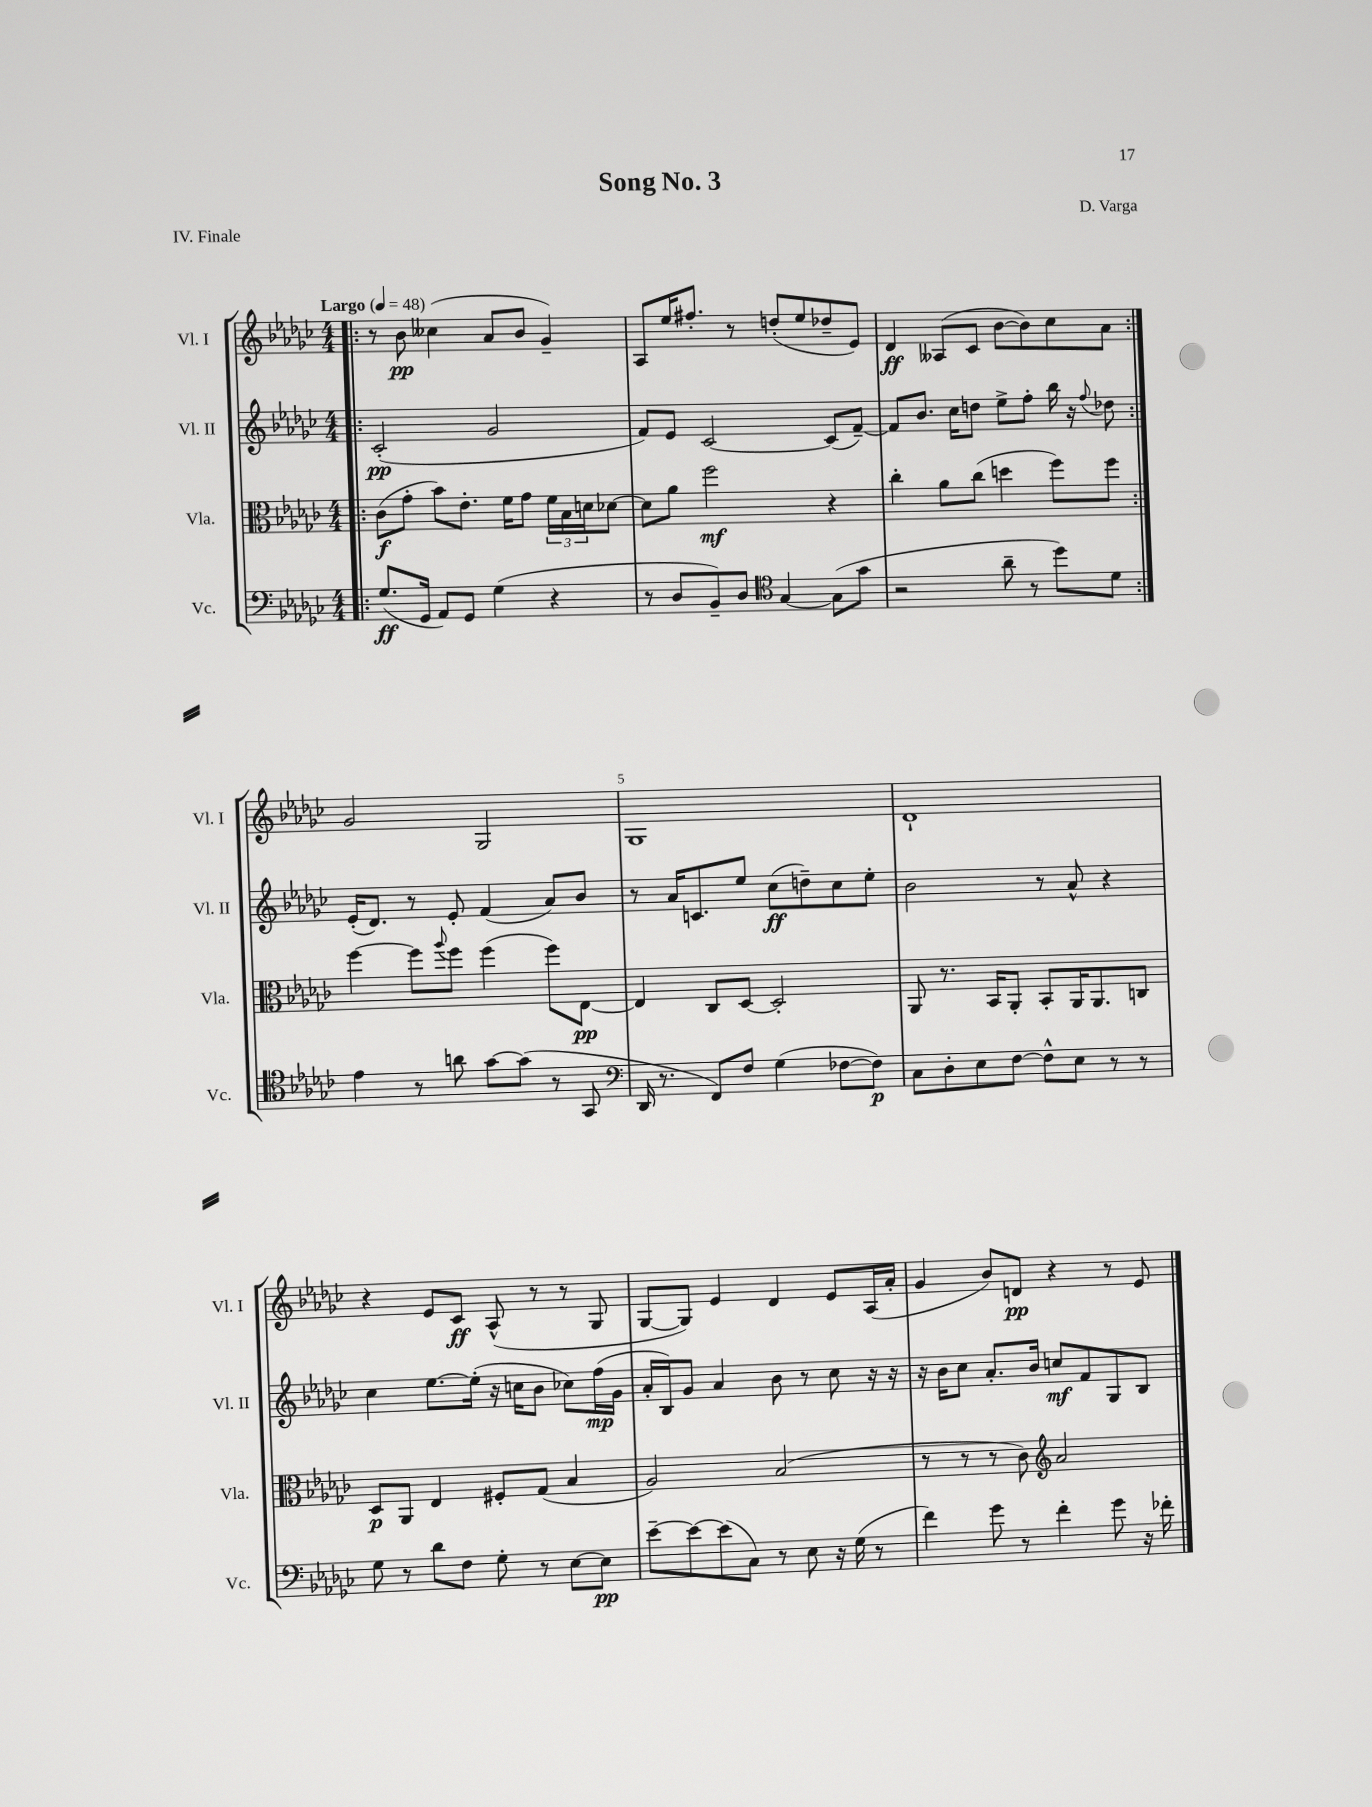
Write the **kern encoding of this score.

**kern	**dynam	**kern	**dynam	**kern	**dynam	**kern	**dynam
*part4	*part4	*part3	*part3	*part2	*part2	*part1	*part1
*staff4	*staff4	*staff3	*staff3	*staff2	*staff2	*staff1	*staff1
*I"Vc.	*	*I"Vla.	*	*I"Vl. II	*	*I"Vl. I	*
*I'Vc.	*	*I'Vla.	*	*I'Vl. II	*	*I'Vl. I	*
*clefF4	*	*clefC3	*	*clefG2	*	*clefG2	*
*k[b-e-a-d-g-c-]	*	*k[b-e-a-d-g-c-]	*	*k[b-e-a-d-g-c-]	*	*k[b-e-a-d-g-c-]	*
*M4/4	*	*M4/4	*	*M4/4	*	*M4/4	*
*MM48	*	*MM48	*	*MM48	*	*MM48	*
=1!|:	=1!|:	=1!|:	=1!|:	=1!|:	=1!|:	=1!|:	=1!|:
!	!	!	!	!	!	!LO:TX:a:B:t=Largo	!
(8.G-/L	ff	(8c-\L	f	(2c-'/	pp	8r	.
.	.	8g-'\J	.	.	.	8b-\	pp
16GG-/Jk	.	.	.	.	.	.	.
8AA-/L)	.	8b-\L)	.	.	.	(4cc--X\	.
8GG-/J	.	8.e-'\J	.	.	.	.	.
(4G-\	.	.	.	2g-/	.	8a-/L	.
.	.	16f\KL	.	.	.	.	.
.	.	8g-\J	.	.	.	8b-/J	.
4r	.	24f\LL	.	.	.	4g-~/)	.
.	.	24B-\	.	.	.	.	.
.	.	24dn\J	.	.	.	.	.
.	.	[8d-X\J	.	.	.	.	.
=2	=2	=2	=2	=2	=2	=2	=2
8r	.	8d-\L]	.	8f/L)	.	8A-/L	.
8D-/L	.	8a-\J	.	8e-/J	.	16ee-/K	.
.	.	.	.	.	.	8.ff#X'/J	.
8BB-~/)	.	2ff\	mf	[2c-/	.	.	.
8D-/J	.	.	.	.	.	8r	.
*clefC4	*	*	*	*	*	*	*
[4G-/	.	.	.	.	.	(8ddn'/L	.
.	.	.	.	.	.	8ee-/	.
(8G-\L]	.	4r	.	(8c-/L]	.	8dd-X~/	.
8g-\J	.	.	.	[8f~/J)	.	8e-/J)	.
=3	=3	=3	=3	=3	=3	=3	=3
2r	.	4cc-'\	.	8f/L]	.	4d-/	ff
.	.	.	.	8.b-/J	.	.	.
.	.	8a-\L	.	.	.	(8A--X/L	.
.	.	.	.	16cc-\KL	.	.	.
.	.	(8cc-\J	.	8ddn\J	.	8c-/J	.
8a-~\	.	4ddn\	.	8ee-^\L	.	[8b-\L	.
8r	.	.	.	8ff'\J	.	8b-\])	.
8dd-\L)	.	8ff\L)	.	16bb-\	.	8cc-\	.
.	.	.	.	16r	.	.	.
.	.	.	.	8qqff/	.	.	.
8d-\J	.	8ff\J	.	8dd-X\	.	8a-\J	.
!!LO:LB:g=z
=4:|!	=4:|!	=4:|!	=4:|!	=4:|!	=4:|!	=4:|!	=4:|!
4e-\	.	[4ff\	.	(16e-'/KL	.	2g-/	.
.	.	.	.	8.d-/J)	.	.	.
8r	.	8ff\L]	.	8r	.	.	.
.	.	8qqaa-/	.	.	.	.	.
8an\	.	8ff\J	.	8e-'/	.	.	.
[8g-\L	.	(4ff\	.	(4f/	.	2G-/	.
(8g-\J]	.	.	.	.	.	.	.
8r	.	8ff\L)	.	8a-/L)	.	.	.
8GG-/	.	[8E-\J	pp	8b-/J	.	.	.
=5	=5	=5	=5	=5	=5	=5	=5
*clefF4	*	*	*	*	*	*	*
16DD-/	.	4E-/]	.	8r	.	1G-	.
8.r	.	.	.	.	.	.	.
.	.	.	.	16a-/KL	.	.	.
.	.	.	.	8.cn/	.	.	.
8FF/L)	.	8C-/L	.	.	.	.	.
8F/J	.	[8D-/J	.	8ee-/J	.	.	.
(4G-\	.	2D-'/]	.	(8cc-\L	ff	.	.
.	.	.	.	8ddn~\)	.	.	.
[8F-X\L	.	.	.	8cc-\	.	.	.
8F-\J])	p	.	.	8ee-'\J	.	.	.
=6	=6	=6	=6	=6	=6	=6	=6
8C-\L	.	8AA-/	.	2b-\	.	1d-`	.
8D-'\	.	8.r	.	.	.	.	.
8E-\	.	.	.	.	.	.	.
.	.	16BB-/KL	.	.	.	.	.
[8F\J	.	8AA-'/J	.	.	.	.	.
8F^^\L]	.	8BB-'/L	.	8r	.	.	.
8E-\J	.	16AA-/K	.	8a-^^/	.	.	.
.	.	8.AA-/	.	.	.	.	.
8r	.	.	.	4r	.	.	.
8r	.	8Cn/J	.	.	.	.	.
!!LO:LB:g=z
=7	=7	=7	=7	=7	=7	=7	=7
8G-\	.	8D-/L	p	4cc-\	.	4r	.
8r	.	8AA-/J	.	.	.	.	.
8d-\L	.	4E-/	.	[8.ee-\L	.	8e-/L	.
8F\J	.	.	.	.	.	8c-/J	ff
.	.	.	.	(16ee-'\Jk]	.	.	.
8G-'\	.	8F#X'/L	.	16r	.	(8A-^^/	.
.	.	.	.	16ccn\KL	.	.	.
8r	.	(8G-/J	.	8b-\J	.	8r	.
[8E-\L	.	4B-/	.	8cc-X\L)	.	8r	.
8E-\J]	pp	.	.	(16ff\L	mp	8G-/	.
.	.	.	.	16g-\JJ	.	.	.
=8	=8	=8	=8	=8	=8	=8	=8
[8e-~\L	.	2A-/)	.	16a-'/LL	.	[8G-/L	.
.	.	.	.	16B-/J)	.	.	.
8e-\_	.	.	.	8g-/J	.	8G-/J])	.
(8e-\]	.	.	.	4a-/	.	4e-/	.
8C-\J)	.	.	.	.	.	.	.
8r	.	(2B-/	.	8b-\	.	4d-/	.
8E-\	.	.	.	8r	.	.	.
16r	.	.	.	8cc-\	.	8e-/L	.
(16G-\	.	.	.	.	.	.	.
8r	.	.	.	16r	.	(16A-/L	.
.	.	.	.	16r	.	16a-'/JJ	.
=9	=9	=9	=9	=9	=9	=9	=9
4f\)	.	8r	.	16r	.	4g-/	.
.	.	.	.	16b-\KL	.	.	.
.	.	8r	.	8cc-\J	.	.	.
8g-\	.	8r	.	8.a-'/L	.	8b-/L)	.
8r	.	8c-\)	.	.	.	8dn/J	pp
.	.	.	.	16b-/Jk	.	.	.
*	*	*clefG2	*	*	*	*	*
4f'\	.	2a-/	.	8ccn/L	mf	4r	.
.	.	.	.	8f/	.	.	.
8g-\	.	.	.	8G-/	.	8r	.
16r	.	.	.	8B-/J	.	8e-/	.
16f-X'\	.	.	.	.	.	.	.
==	==	==	==	==	==	==	==
*-	*-	*-	*-	*-	*-	*-	*-
